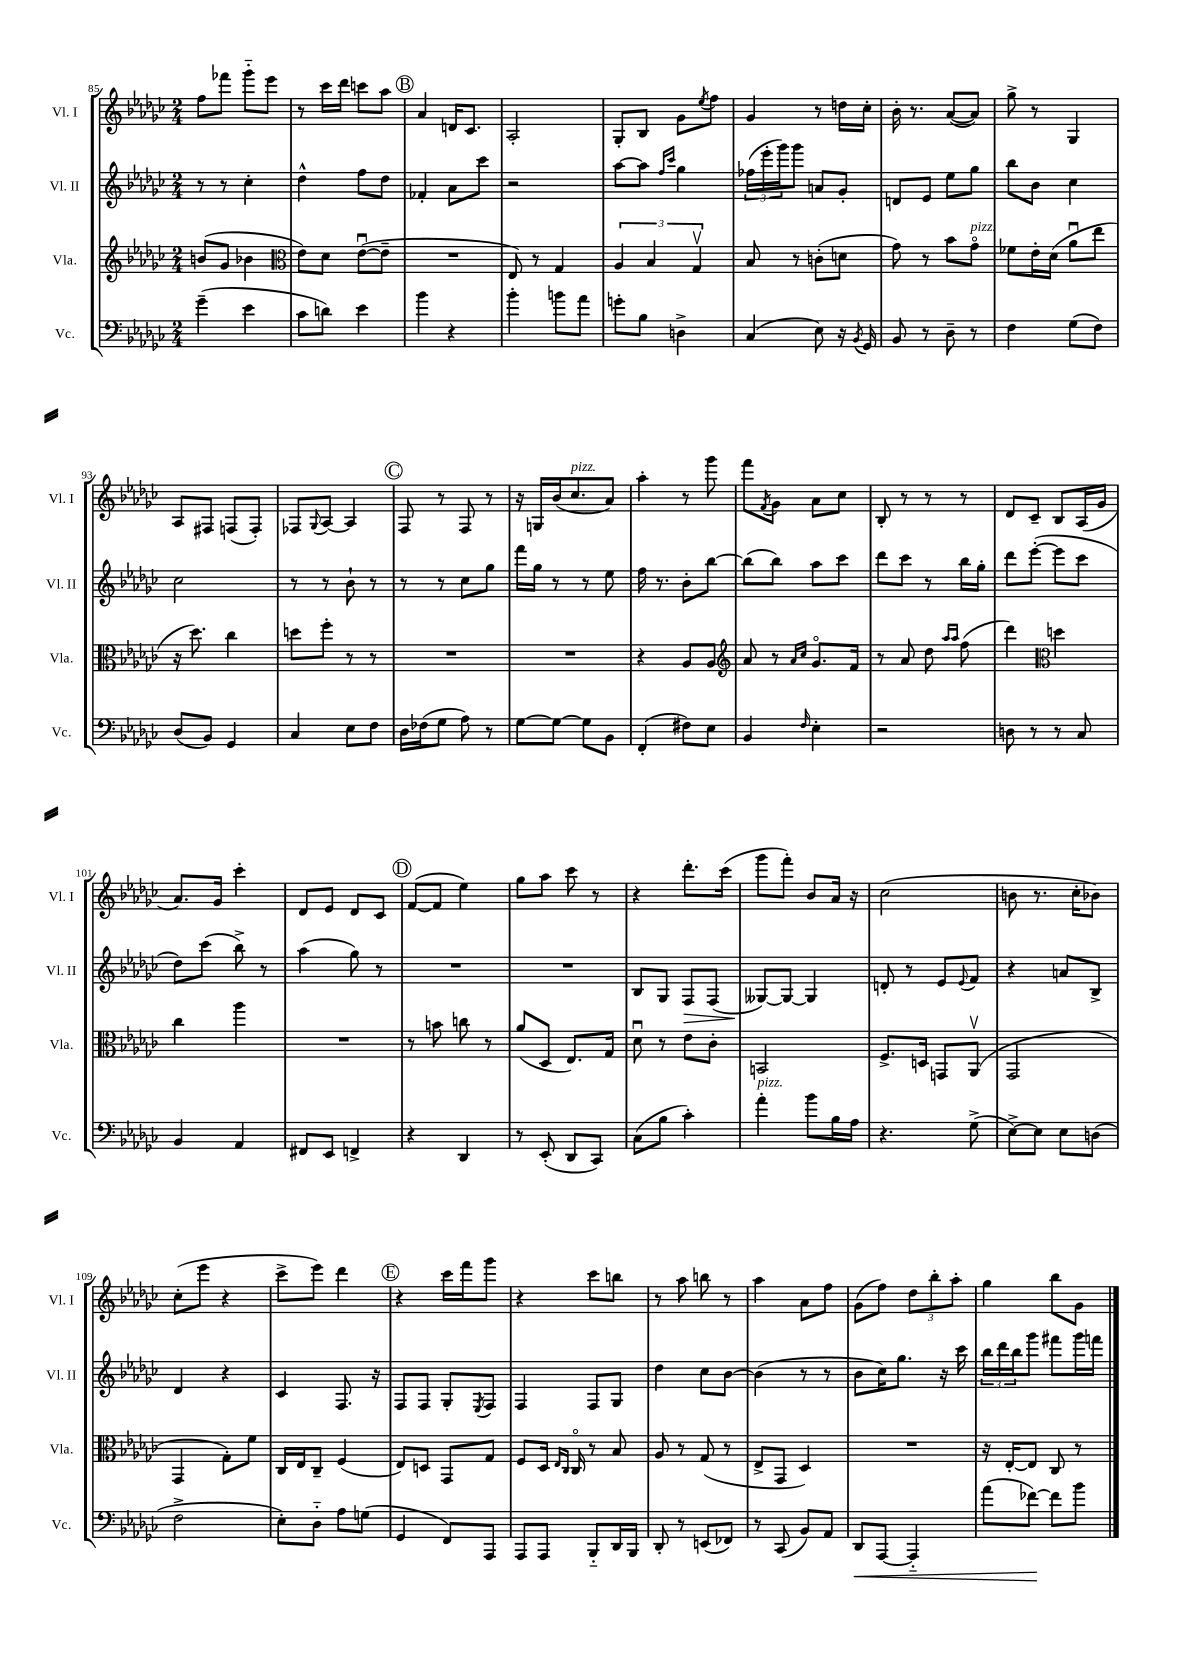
<<
\new StaffGroup <<
\new Staff = "s0" \with { instrumentName = "Vl. I" shortInstrumentName = "Vl. I" } {
    \clef treble \key ges \major \numericTimeSignature \time 2/4
    f''8 fes'''8 ges'''8-_ ees'''8 |
    r8 ces'''16 des'''16 c'''8 aes''8 |
    \mark \markup { \circle "B" } aes'4 d'16 ces'8. |
    aes2-. |
    ges8-. bes8 ges'8 \acciaccatura { ees''8 } f''8 |
    ges'4 r8 d''16 ces''16-. |
    bes'16-. r8. aes'8~( aes'8) |
    ges''8-> r8 ges4 |
    aes8 fis8 f8( f8-.) |
    fes8 \appoggiatura { ges8 } aes8~ aes4 |
    \mark \markup { \circle "C" } f8 r8 f8 r8 |
    r16 g16 bes'16( ces''8.^\markup { \italic "pizz." } aes'8) |
    aes''4-. r8 ges'''8 |
    f'''8 \acciaccatura { f'8 } ges'8 aes'8 ces''8 |
    bes8-. r8 r8 r8 |
    des'8 ces'8-- bes8 aes16( ges'16 |
    aes'8.) ges'16 ces'''4-. |
    des'8 ees'8 des'8 ces'8 |
    \mark \markup { \circle "D" } f'8~( f'8 ees''4) |
    ges''8 aes''8 ces'''8 r8 |
    r4 des'''8.-. ces'''16( |
    ges'''8 f'''8-.) bes'8 aes'16 r16 |
    ces''2( |
    b'8 r8. ces''16-. bes'8) |
    ces''8-.( ees'''8 r4 |
    ces'''8-> ees'''8) des'''4 |
    \mark \markup { \circle "E" } r4 ces'''16 f'''16 ges'''8 |
    r4 ces'''8 b''8 |
    r8 aes''8 b''8 r8 |
    aes''4 aes'8 f''8 |
    ges'8( f''8) \tuplet 3/2 { des''8 bes''8-. aes''8-. } |
    ges''4 bes''8 ges'8 \bar "|." |
}
\new Staff = "s1" \with { instrumentName = "Vl. II" shortInstrumentName = "Vl. II" } {
    \clef treble \key ges \major \numericTimeSignature \time 2/4
    r8 r8 ces''4-. |
    des''4-^ f''8 des''8 |
    \mark \markup { \circle "B" } fes'4-. aes'8 ces'''8 |
    r2 |
    aes''8~ aes''8 \grace { f''16 ces'''16 } ges''4 |
    \tuplet 3/2 { fes''16( ees'''16-. ges'''16) } ges'''8 a'8 ges'8-. |
    d'8 ees'8 ees''8 ges''8 |
    bes''8 bes'8 ces''4 |
    ces''2 |
    r8 r8 bes'8-! r8 |
    \mark \markup { \circle "C" } r8 r8 ces''8 ges''8 |
    f'''16 ges''16 r8 r8 ees''8 |
    f''16 r8. bes'8-. bes''8~ |
    bes''8( bes''8) aes''8 ces'''8 |
    des'''8 ces'''8 r8 bes''16 ges''16-. |
    des'''8 ees'''8~-.( ees'''8 ces'''8 |
    des''8) ces'''8( bes''8->) r8 |
    aes''4( ges''8) r8 |
    \mark \markup { \circle "D" } R2 |
    R2 |
    bes8 ges8 f8\> f8( |
    geses8~\!) geses8~ geses4 |
    d'8-. r8 ees'8 \appoggiatura { ees'8 } f'8 |
    r4 a'8 bes8-> |
    des'4 r4 |
    ces'4 f8. r16 |
    \mark \markup { \circle "E" } f8 f8 ges8-. \acciaccatura { ees8 } f8 |
    f4 f8 ges8 |
    des''4 ces''8 bes'8~ |
    bes'4( r8 r8 |
    bes'8 ces''16) ges''8. r16 ces'''16 |
    \tuplet 3/2 { bes''16 des'''16 bes''16 } ges'''8 fis'''8 ges'''16 f'''16 \bar "|." |
}
\new Staff = "s2" \with { instrumentName = "Vla." shortInstrumentName = "Vla." } {
    \clef treble \key ges \major \numericTimeSignature \time 2/4
    b'8( ges'8 bes'4 |
    \clef alto ees'8) des'8 ees'8~\downbow( ees'8-- |
    \mark \markup { \circle "B" } R2 |
    ees8) r8 ges4 |
    \tuplet 3/2 { aes4 bes4 ges4\upbow } |
    bes8 r8 c'8-.( d'8 |
    ges'8) r8 bes'8 ges'8\flageolet^\markup { \italic "pizz." } |
    fes'8 ees'16-. des'16( aes'8\downbow ees''8 |
    r16 des''8.) ces''4 |
    d''8 f''8-. r8 r8 |
    \mark \markup { \circle "C" } R2 |
    R2 |
    r4 aes8 aes8 |
    \clef treble aes'8 r8 \grace { aes'16 ces''16 } ges'8.\flageolet f'16 |
    r8 aes'8 des''8 \grace { aes''16 aes''16 } f''8( |
    des'''4) \clef alto d''4 |
    ces''4 aes''4 |
    R2 |
    \mark \markup { \circle "D" } r8 b'8 c''8 r8 |
    aes'8( des8 ees8.) ges16 |
    des'8\downbow r8 ees'8 ces'8-. |
    b,2 |
    f8.-> d16 g,8 aes,8\upbow( |
    ges,2 |
    ges,4 ges8-.) f'8 |
    ces16 ees16 ces8-- f4( |
    \mark \markup { \circle "E" } ees8) d8 ges,8 ges8 |
    f8 des16 \grace { ees16 ces16 } ces16\flageolet r8 bes8 |
    aes8 r8 ges8( r8 |
    ees8-> ges,8 des4) |
    R2 |
    r16 ees16~-. ees8 ces8 r8 \bar "|." |
}
\new Staff = "s3" \with { instrumentName = "Vc." shortInstrumentName = "Vc." } {
    \clef bass \key ges \major \numericTimeSignature \time 2/4
    ges'4--( ees'4 |
    ces'8 d'8) ees'4 |
    \mark \markup { \circle "B" } bes'4 r4 |
    bes'4-. b'8 aes'8 |
    g'8-. bes8 d4-> |
    ces4( ees8) r16 \acciaccatura { bes,8 } ges,16 |
    bes,8 r8 des8-- r8 |
    f4 ges8( f8) |
    des8( bes,8) ges,4 |
    ces4 ees8 f8 |
    \mark \markup { \circle "C" } des16 fes16( ges8 aes8) r8 |
    ges8~ ges8~ ges8 bes,8 |
    f,4-.( fis8) ees8 |
    bes,4 \grace { f16 } ees4-. |
    r2 |
    d8 r8 r8 ces8 |
    bes,4 aes,4 |
    fis,8 ees,8 f,4-> |
    \mark \markup { \circle "D" } r4 des,4 |
    r8 ees,8-.( des,8 ces,8) |
    ces8( bes8 ces'4-.) |
    aes'4-.^\markup { \italic "pizz." } bes'8 bes16 aes16 |
    r4. ges8->( |
    ees8~->) ees8 ees8 d8( |
    f2-> |
    ees8-.) des8-_ aes8 g8( |
    \mark \markup { \circle "E" } ges,4 f,8) aes,,8 |
    aes,,8 aes,,8 bes,,8-_ des,16 bes,,16 |
    des,8-. r8 e,8( fes,8) |
    r8 ces,8( bes,8) aes,8 |
    des,8\< aes,,8~ aes,,4-_ |
    aes'8( fes'8~\!) fes'8 bes'8 \bar "|." |
}
>>
>>
\layout { \context { \Score currentBarNumber = #85 } }
